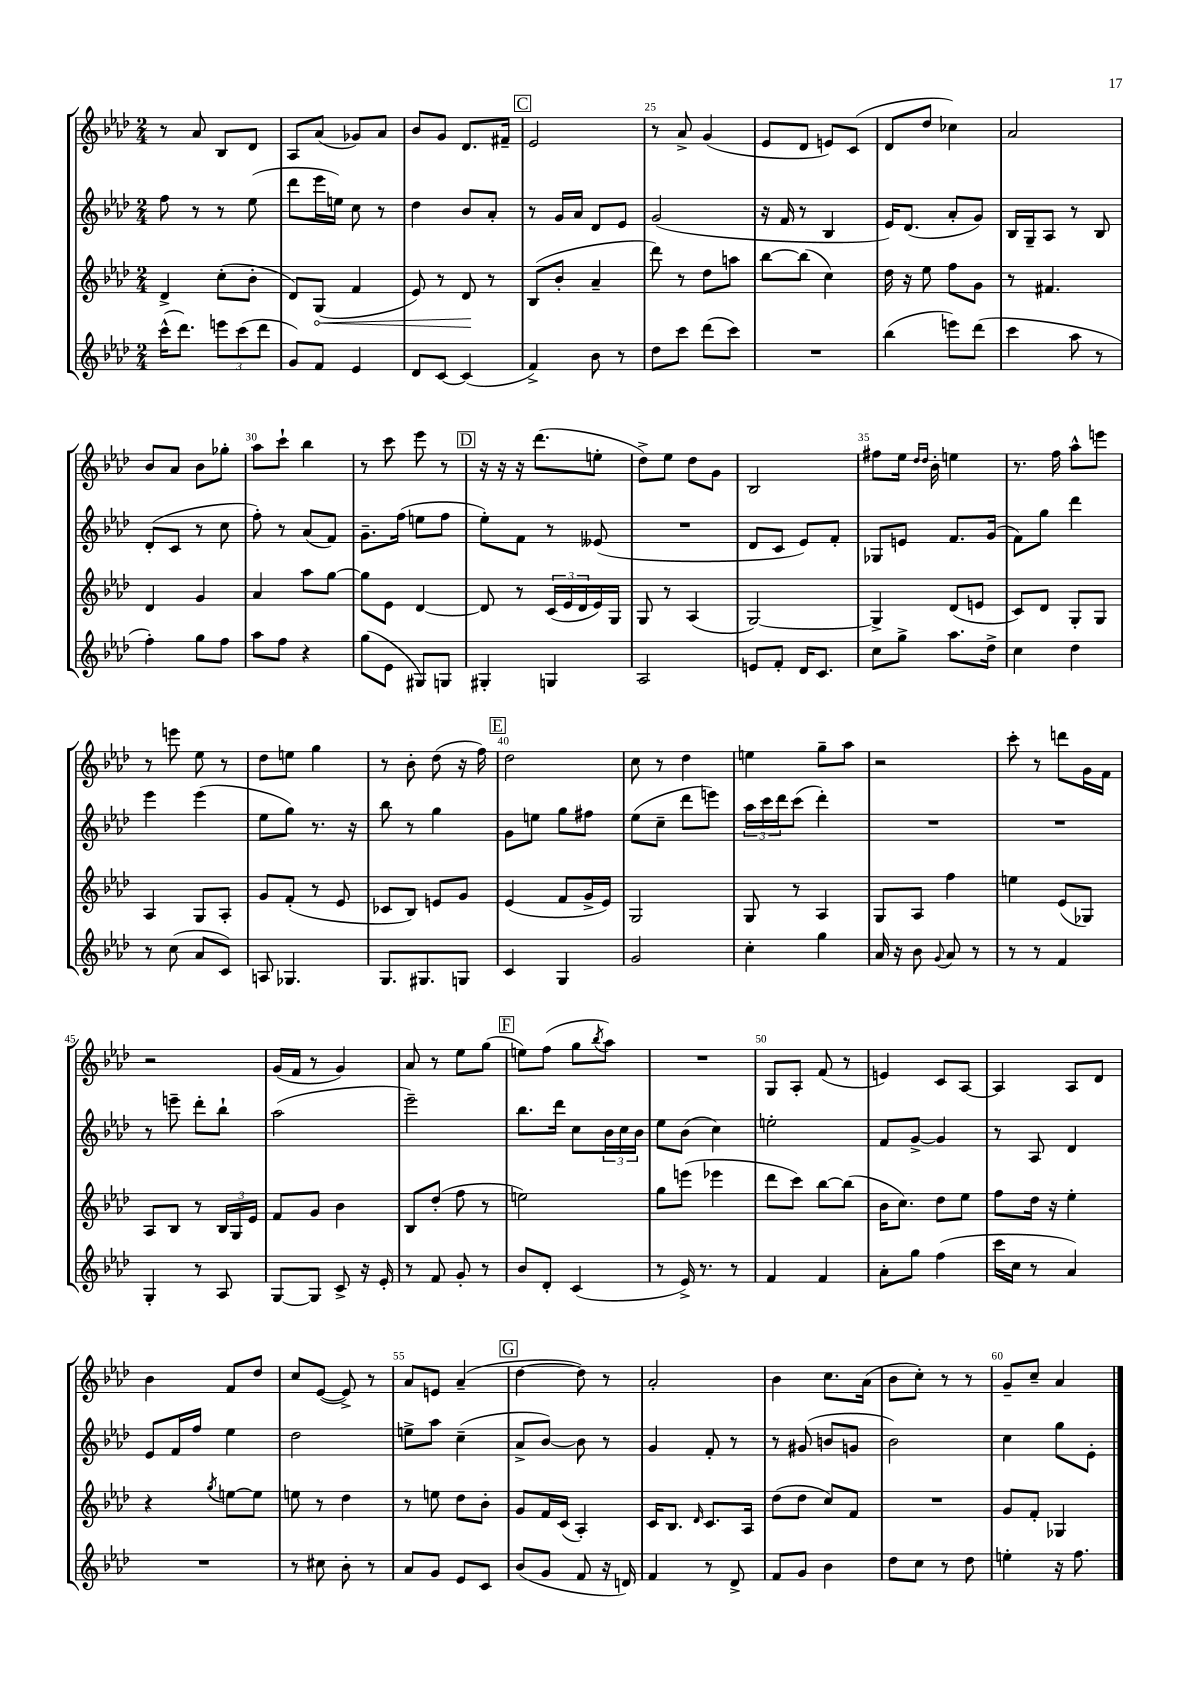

**kern	**kern	**dynam	**kern	**kern
*part4	*part3	*part3	*part2	*part1
*staff4	*staff3	*staff3	*staff2	*staff1
*clefG2	*clefG2	*	*clefG2	*clefG2
*k[b-e-a-d-]	*k[b-e-a-d-]	*	*k[b-e-a-d-]	*k[b-e-a-d-]
*M2/4	*M2/4	*	*M2/4	*M2/4
=21	=21	=21	=21	=21
(16ccc^^\KL	4d-^/	.	8ff\	8r
8.ddd-\J)	.	.	.	.
.	.	.	8r	8a-/
12eeen\L	(8cc'\L	.	8r	8B-/L
(12ccc\	.	.	.	.
.	8b-'\J	.	(8ee-\	8d-/J
12ddd-\J	.	.	.	.
=22	=22	=22	=22	=22
8g/L)	8d-/L)	.	8ddd-\L	8A-/L
!	!	!LO:HP:b	!	!
8f/J	(8G/J	<	16eee-\L	(8a-/J
.	.	.	16een\JJ)	.
4e-/	4f/	.	8cc\	8g-X/L)
.	.	.	8r	8a-/J
=23	=23	=23	=23	=23
8d-/L	8e-/)	.	4dd-\	8b-/L
[8c/J	8r	.	.	8g/J
(4c/]	8d-/	.	8b-/L	8.d-/L
.	8r	[	8a-'/J	.
.	.	.	.	16f#X~/Jk
!!LO:REH:place=s1:t=C
=24	=24	=24	=24	=24
4f^/)	(8B-/L	.	8r	2e-/
.	8b-'/J	.	16g/LL	.
.	.	.	16a-/JJ	.
8b-\	4a-~/	.	8d-/L	.
8r	.	.	8e-/J	.
=25	=25	=25	=25	=25
8dd-\L	8ddd-\)	.	(2g/	8r
8ccc\J	8r	.	.	8a-^/
(8ddd-\L	8dd-\L	.	.	(4g/
8ccc\J)	8aan\J	.	.	.
=26	=26	=26	=26	=26
2r	[8bb-\L	.	16r	8e-/L
.	.	.	16f/	.
.	(8bb-\J]	.	8r	8d-/J
.	4cc\)	.	4B-/	8en/L)
.	.	.	.	(8c/J
=27	=27	=27	=27	=27
(4bb-\	16dd-\	.	16e-/KL)	8d-/L
.	16r	.	(8.d-/J	.
.	8ee-\	.	.	8dd-/J
8eeen\L)	8ff\L	.	8a-'/L	4cc-X\)
(8ddd-\J	8g\J	.	8g/J)	.
=28	=28	=28	=28	=28
4ccc\	8r	.	16B-/LL	2a-/
.	.	.	16G~/J	.
.	4.f#X/	.	8A-/J	.
8aa-\	.	.	8r	.
8r	.	.	8B-/	.
!!LO:LB:g=z
=29	=29	=29	=29	=29
4ff'\)	4d-/	.	(8d-'/L	8b-/L
.	.	.	8c/J	8a-/J
8gg\L	4g/	.	8r	8b-\L
8ff\J	.	.	8cc\	8gg-X'\J
=30	=30	=30	=30	=30
8aa-\L	4a-/	.	8ff'\)	8aa-\L
8ff\J	.	.	8r	8ccc`\J
4r	8aa-\L	.	(8a-/L	4bb-\
.	[8gg\J	.	8f/J)	.
=31	=31	=31	=31	=31
(8gg\L	8gg\L]	.	8.g~\L	8r
8e-\J	8e-\J	.	.	8ccc\
.	.	.	(16ff\Jk	.
8G#X/L)	[4d-/	.	8een\L	8eee-\
8Gn/J	.	.	8ff\J	8r
!!LO:REH:place=s1:t=D
=32	=32	=32	=32	=32
4G#X'/	8d-/]	.	8ee-'\L)	16r
.	.	.	.	16r
.	8r	.	8f\J	16r
.	.	.	.	(8.ddd-\L
4Gn/	(24c/LL	.	8r	.
.	24e-/	.	.	.
.	24d-/	.	.	.
.	16e-/)	.	(8e--X/	8een'\J
.	16G/JJ	.	.	.
=33	=33	=33	=33	=33
2A-/	8G/	.	2r	8dd-^\L)
.	8r	.	.	8ee-\J
.	(4A-/	.	.	8dd-\L
.	.	.	.	8g\J
=34	=34	=34	=34	=34
8en/L	[2G/)	.	8d-/L	2B-/
8f'/J	.	.	8c/J	.
16d-/KL	.	.	8e-/L)	.
8.c/J	.	.	.	.
.	.	.	8f'/J	.
=35	=35	=35	=35	=35
8cc\L	4G^/]	.	8G-X/L	8ff#X\L
8gg^\J	.	.	8en/J	16ee-\Jk
.	.	.	.	16qqdd-/LL
.	.	.	.	16qqdd-/JJ
.	.	.	.	16b-'\
8.aa-\L	(8d-/L	.	8.f/L	4een\
.	8en/J	.	.	.
16dd-^\Jk	.	.	(16g/Jk	.
=36	=36	=36	=36	=36
4cc\	8c/L)	.	8f\L)	8.r
.	8d-/J	.	8gg\J	.
.	.	.	.	16ff\
4dd-\	8G'/L	.	4ddd-\	8aa-^^\L
.	8G/J	.	.	8eeen\J
!!LO:LB:g=z
=37	=37	=37	=37	=37
8r	4A-/	.	4eee-\	8r
(8cc\	.	.	.	8eeen\
8a-/L	8G/L	.	(4eee-\	8ee-\
8c/J)	8A-'/J	.	.	8r
=38	=38	=38	=38	=38
8An/	8g/L	.	8ee-\L	8dd-\L
4.G-X/	(8f'/J	.	8gg\J)	8een\J
.	8r	.	8.r	4gg\
.	8e-/	.	.	.
.	.	.	16r	.
=39	=39	=39	=39	=39
8.G/L	8c-X/L	.	8bb-\	8r
.	8B-/J)	.	8r	8b-'\
8.G#X/	.	.	.	.
.	8en/L	.	4gg\	(8dd-\
8Gn/J	8g/J	.	.	16r
.	.	.	.	16ff\)
!!LO:REH:place=s1:t=E
=40	=40	=40	=40	=40
4c/	(4e-/	.	8g\L	2dd-\
.	.	.	8een\J	.
4G/	8f/L	.	8gg\L	.
.	16g^/L	.	8ff#X\J	.
.	16e-/JJ)	.	.	.
=41	=41	=41	=41	=41
2g/	2G/	.	(8ee-\L	8cc\
.	.	.	8cc~\J	8r
.	.	.	8ddd-\L	4dd-\
.	.	.	8eeen\J)	.
=42	=42	=42	=42	=42
4cc'\	8G/	.	24aa-\LL	4een\
.	.	.	24ccc\	.
.	.	.	24ddd-\J	.
.	8r	.	(8ccc\J	.
4gg\	4A-/	.	4ddd-'\)	8gg~\L
.	.	.	.	8aa-\J
=43	=43	=43	=43	=43
16a-/	8G/L	.	2r	2r
16r	.	.	.	.
8b-\	8A-/J	.	.	.
8qqg/	.	.	.	.
8a-/	4ff\	.	.	.
8r	.	.	.	.
=44	=44	=44	=44	=44
8r	4een\	.	2r	8ccc'\
8r	.	.	.	8r
4f/	(8e-/L	.	.	8dddn\L
.	8G-X/J)	.	.	16g\L
.	.	.	.	16f\JJ
!!LO:LB:g=z
=45	=45	=45	=45	=45
4G'/	8A-/L	.	8r	2r
.	8B-/J	.	8eeen~\	.
8r	8r	.	8ddd-'\L	.
8A-/	24B-/LL	.	8bb-`\J	.
.	24G/	.	.	.
.	24e-/JJ	.	.	.
=46	=46	=46	=46	=46
[8G/L	8f/L	.	(2aa-\	(16g/LL
.	.	.	.	16f/JJ
8G/J]	8g/J	.	.	8r
8c^/	4b-\	.	.	4g/)
16r	.	.	.	.
16e-'/	.	.	.	.
=47	=47	=47	=47	=47
8r	8B-/L	.	2eee-~\)	8a-/
8f/	(8dd-'/J	.	.	8r
8g'/	8ff\	.	.	8ee-\L
8r	8r	.	.	(8gg\J
!!LO:REH:place=s1:t=F
=48	=48	=48	=48	=48
8b-/L	2een\)	.	8.bb-\L	8een\L)
8d-'/J	.	.	.	(8ff\J
.	.	.	16ddd-\Jk	.
(4c/	.	.	8cc\L	8gg\L
.	.	.	.	8qbb-/
.	.	.	24b-\L	8aa-\J)
.	.	.	24cc\	.
.	.	.	24b-\JJ	.
=49	=49	=49	=49	=49
8r	8gg\L	.	8ee-\L	2r
16e-^/)	(8eeen\J	.	(8b-\J	.
8.r	.	.	.	.
.	4eee-X\	.	4cc\)	.
8r	.	.	.	.
=50	=50	=50	=50	=50
4f/	8ddd-\L	.	2een'\	8G/L
.	8ccc\J)	.	.	8A-'/J
4f/	[8bb-\L	.	.	(8f/
.	(8bb-\J]	.	.	8r
=51	=51	=51	=51	=51
8a-'\L	16b-\KL	.	8f/L	4en/)
.	8.cc\J)	.	.	.
8gg\J	.	.	[8g^/J	.
(4ff\	8dd-\L	.	4g/]	8c/L
.	8ee-\J	.	.	[8A-/J
=52	=52	=52	=52	=52
16ccc\LL	8ff\L	.	8r	4A-/]
16cc\JJ	.	.	.	.
8r	16dd-\Jk	.	8A-/	.
.	16r	.	.	.
4a-/)	4ee-'\	.	4d-/	8A-/L
.	.	.	.	8d-/J
!!LO:LB:g=z
=53	=53	=53	=53	=53
2r	4r	.	8e-/L	4b-\
.	.	.	16f/L	.
.	.	.	16ff/JJ	.
.	8qgg/	.	.	.
.	[8een\L	.	4ee-\	8f/L
.	8ee\J]	.	.	8dd-/J
=54	=54	=54	=54	=54
8r	8een\	.	2dd-\	8cc/L
8cc#X\	8r	.	.	([8e-/J
8b-'\	4dd-\	.	.	8e-^/])
8r	.	.	.	8r
=55	=55	=55	=55	=55
8a-/L	8r	.	8een^\L	8a-/L
8g/J	8een\	.	8aa-\J	8en/J
8e-/L	8dd-\L	.	(4cc~\	(4a-~/
8c/J	8b-'\J	.	.	.
!!LO:REH:place=s1:t=G
=56	=56	=56	=56	=56
(8b-/L	8g/L	.	8a-^/L	[4dd-\
8g/J	16f/L	.	[8b-/J)	.
.	(16c/JJ	.	.	.
8f/	4A-'/)	.	8b-\]	8dd-\])
16r	.	.	8r	8r
16dn/)	.	.	.	.
=57	=57	=57	=57	=57
4f/	16c/KL	.	4g/	2a-'/
.	8.B-/J	.	.	.
.	16qqd-/	.	.	.
8r	8.c/L	.	8f'/	.
8d-^/	.	.	8r	.
.	16A-/Jk	.	.	.
=58	=58	=58	=58	=58
8f/L	(8dd-\L	.	8r	4b-\
8g/J	8dd-\J	.	(8g#X/	.
4b-\	8cc/L)	.	8bn/L	8.cc\L
.	8f/J	.	8gn/J	.
.	.	.	.	(16a-\Jk
=59	=59	=59	=59	=59
8dd-\L	2r	.	2b-\)	8b-\L
8cc\J	.	.	.	8cc'\J)
8r	.	.	.	8r
8dd-\	.	.	.	8r
=60	=60	=60	=60	=60
4een'\	8g/L	.	4cc\	8g~/L
.	8f'/J	.	.	8cc~/J
16r	4G-X/	.	8gg\L	4a-/
8.ff\	.	.	.	.
.	.	.	8e-'\J	.
==	==	==	==	==
*-	*-	*-	*-	*-
